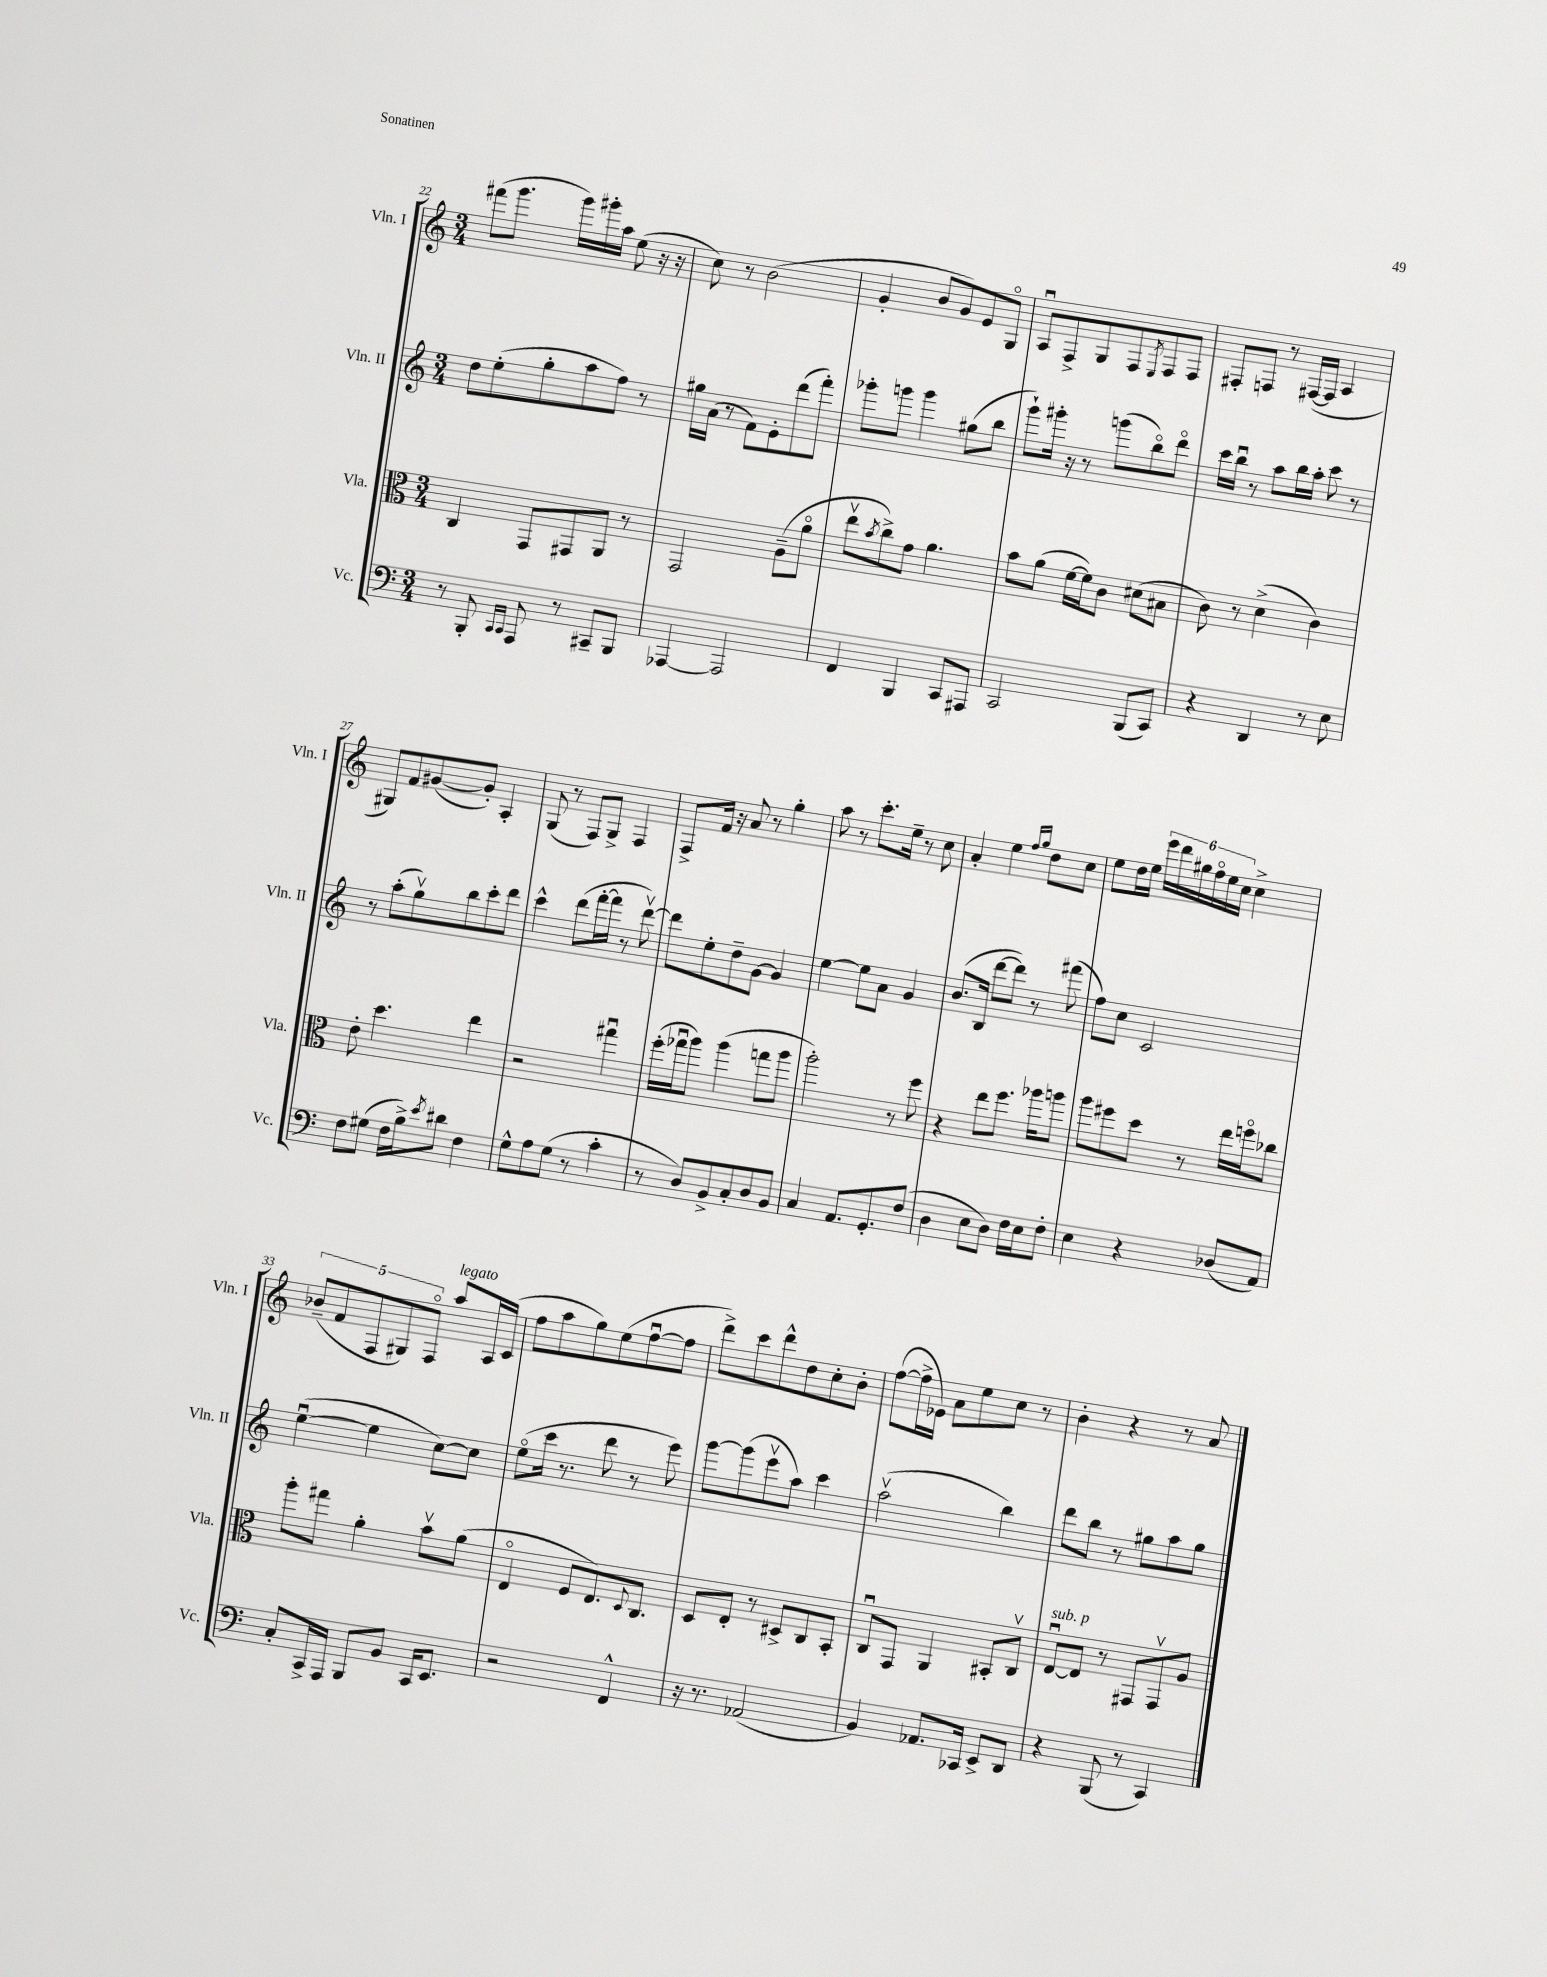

**kern	**kern	**kern	**kern
*part4	*part3	*part2	*part1
*staff4	*staff3	*staff2	*staff1
*I"Vc.	*I"Vla.	*I"Vln. II	*I"Vln. I
*I'Vc.	*I'Vla.	*I'Vln. II	*I'Vln. I
*clefF4	*clefC3	*clefG2	*clefG2
*k[]	*k[]	*k[]	*k[]
*M3/4	*M3/4	*M3/4	*M3/4
=22	=22	=22	=22
8r	4C/	8dd\L	(8fff#X\L
8BBB'/	.	(8ee'\	8.ggg\J
16qqCC/LL	.	.	.
16qqCC/JJ	.	.	.
8AAA/	8GG/L	8gg'\	.
.	.	.	16ggg\LL)
8r	8GG#X/	8aa\	16ggg#X'\
.	.	.	16aa\JJ
8CC#X~/L	8AA/J	8ff\J)	(8ee\
8BBB/J	8r	8r	16r
.	.	.	16r
=23	=23	=23	=23
[4AAA-X/	2GG/	16gg#X\LL	8cc\)
.	.	(16a\JJ	.
.	.	8r	8r
2AAA-/]	.	8f\L)	(2b\
.	.	8e'\	.
.	(8A~\L	(8ddd\	.
.	8a\J	8fff'\J)	.
=24	=24	=24	=24
4FF/	8eev\L	8ggg-X'\L	4g'/
.	8qb/	.	.
.	8cc^\)	8gggn\J	.
4BBB/	8g\J	4ggg\	8b/L
.	4.a\	.	8g/)
8CC/L	.	(8gg#X\L	8e/
8AAA#X/J	.	8bb\J	8G/J
=25	=25	=25	=25
2CC/	8b\L	8ggg`\L)	8Au/L
.	(8a\J	16ggg#X'\Jk	8F^/
.	.	16r	.
.	[16f\LL	8r	8G/
.	16f\J])	.	.
.	8c\J	(8gggn\L	8F/
.	.	.	8qE/
(8BBB/L	(8d#X\L	8bb\)	8F/
8CC/J)	8B#X\J	8ddd\J	8F/J
=26	=26	=26	=26
4r	8c\)	16ccc\LL	8F#X'/L
.	.	16bbu\JJ	.
.	8r	8r	8Fn/J
4DD/	(4d^\	8aa\L	8r
.	.	16bb\L	([16F#X/LL
.	.	16aa'\JJ	16F#/JJ]
8r	4c\)	8ccc\	4A/
8E\	.	8r	.
!!LO:LB:g=z
=27	=27	=27	=27
8F\L	8e'\	8r	8G#X/L)
(8G#X\J	4.dd\	(8aa'\L	8f/
16F\LL	.	8ggv\)	([8g#X/
16B^\J)	.	.	.
8qe/	.	.	.
8d#X\J	.	8bb\	8g#'/J])
4F\	4ee\	8ccc'\	4A'/
.	.	8ddd\J	.
=28	=28	=28	=28
8G^^\L	2r	4ccc^^\	(8G/
8A\	.	.	8r
(8G\J	.	(8ddd\L	8F/L)
8r	.	[16fff'\L	8G^/J
.	.	16fff\JJ]	.
4c'\	4gg#Xu\	8r	4F/
.	.	[8dddv\)	.
=29	=29	=29	=29
8r	(16ff'\LL	8ddd\L]	8F^/L
.	16gg-Xu\J	.	.
8D/L)	8aa\J)	8ee'\	16f/Jk
.	.	.	16r
8BB^/	(4aa\	8dd~\	8a/
8C'/	.	[8g\J	8r
8D/	8ggn\L	4g/]	4gg'\
8BB/J	8aa\J	.	.
=30	=30	=30	=30
4C/	2aa'\)	[4ee\	8aa\
.	.	.	8r
8.AA/L	.	8ee\L]	8.ccc'\L
.	.	8a\J	.
8.GG'/	.	.	16ee~\Jk
.	8r	4g/	8r
(8F/J	8ff\	.	8cc\
=31	=31	=31	=31
4D\	4r	(8.b/L	4a'/
.	.	16B/Jk	.
8E\L	8ee\L	[8ddd\L	4ee\
8D\J)	8.ff\J	8ddd\J])	.
.	.	.	16qqff/LL
.	.	.	16qqgg/JJ
16F\LL	.	8r	8dd\L
16E\J	16aa-X\KL	.	.
8F'\J	8aan\J	(8fff#X\	8cc\J
=32	=32	=32	=32
4E\	8aa\L	8ff\L)	8ee\L
.	8ff#X\	8cc\J	16dd\L
.	.	.	16ee\JJ
4r	8dd\J	2c/	24eee\LL
.	.	.	24ddd\
.	.	.	24gg#X\
.	8r	.	24ff\
.	.	.	24ee\
.	.	.	24cc\JJ
(8D-X/L	16ee\LL	.	4cc^\
.	16ffn\J	.	.
8AA/J)	8cc-X\J	.	.
!!LO:LB:g=z
=33	=33	=33	=33
8C'/L	8aa'\L	([4eeu\	(10b-X~/L
.	.	.	10f/
16CC^/L	8gg#X\J	.	.
16AAA/JJ	.	.	.
.	.	.	10F/
8BBB/L	4a'\	4ee\]	.
.	.	.	10G#X/)
8BB/J	.	.	.
.	.	.	10F/J
!	!	!	!LO:TX:a:i:t=legato
16CC/KL	8bv\L	[8cc\L)	8aa/L
8.EE/J	.	.	.
.	(8a\J	8cc\J]	16A/L
.	.	.	(16c/JJ
=34	=34	=34	=34
2r	4E/	(8ee\L	8ff\L
.	.	16ccc\Jk	8aa\
.	.	8.r	.
.	8F/L	.	8gg\)
.	8.E/)	8ddd\	(8ee\
4FF^^/	.	8r	[8ffu\
.	8qqD/	.	.
.	8.C/J	.	.
.	.	8eee\)	8ff\J]
=35	=35	=35	=35
16r	8D/L	[8ggg\L	8ddd^\L)
8.r	.	.	.
.	8E'/J	(8ggg\]	8ccc\
(2AA-X/	8r	8eeev\	8ddd^^\
.	8D#X^/L	8aa\J)	8dd\
.	8C/	4ccc\	8cc'\
.	8BB'/J	.	8b'\J
=36	=36	=36	=36
4BB/)	8Cu/L	(2aav\	([8ff\L
.	8GG/J	.	16ff^\L]
.	.	.	16e-X\JJ)
8.AA-X/L	4AA/	.	8a\L
.	.	.	8ee\
16CC-X/Jk	.	.	.
8EE^/L	8BB#X'/L	4bb\)	8cc\J
8DD/J	8Cv/J	.	8r
=37	=37	=37	=37
!	!LO:TX:a:i:t=sub. p	!	!
4r	[8Eu/L	8ddd\L	4b'\
.	8E/J]	8bb\J	.
(8BBB/	8r	8r	4r
8r	8GG#X/L	8gg#X\L	.
4CC/)	8GG#v/	8aa\	8r
.	8A/J	8gg#\J	8a/
==	==	==	==
*-	*-	*-	*-
